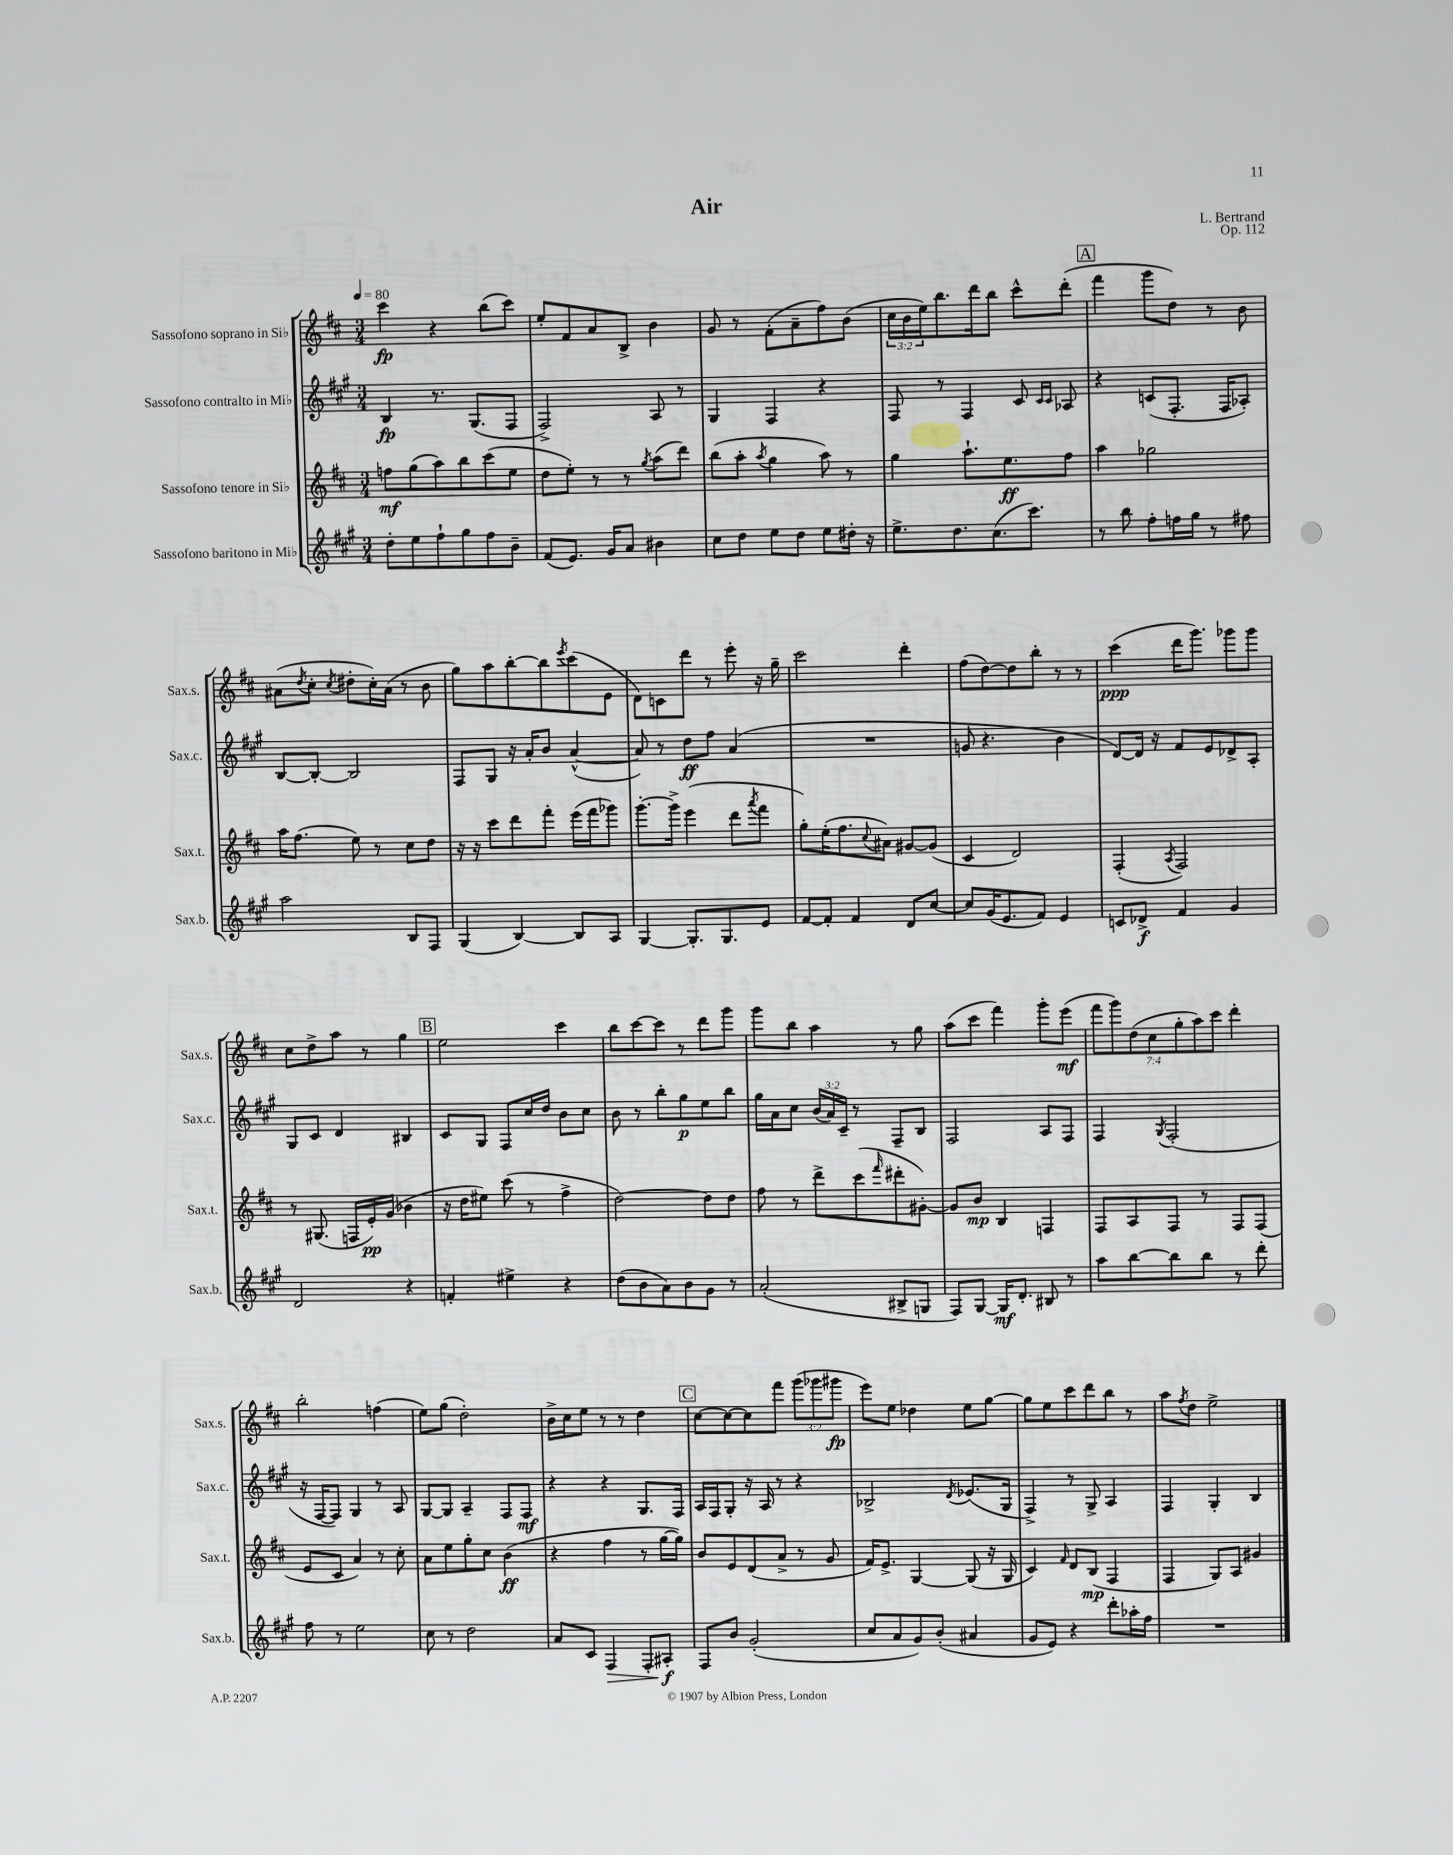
\header { title = "Air" composer = "L. Bertrand" opus = "Op. 112" }
<<
\new StaffGroup <<
\new Staff = "s0" \with { instrumentName = "Sassofono soprano in Sib" shortInstrumentName = "Sax.s." } {
    \clef treble \key d \major \numericTimeSignature \time 3/4 \override Staff.TupletNumber.text = #tuplet-number::calc-fraction-text \tempo 4 = 80
    cis'''4\fp r4 b''8( cis'''8) |
    e''8-. fis'8 a'8 b8-> b'4 |
    g'8 r8 fis'8-.( a'8-- fis''8) b'8( |
    \tuplet 3/2 { cis''16 b'16 e''16) } b''8. d'''16 b''8 cis'''8-^ d'''8-.( |
    \mark \markup { \box "A" } fis'''4 g'''8 d''8) r8 b'8 |
    ais'8( \acciaccatura { d''8 } cis''8-. \acciaccatura { cis''8 } dis''8-. cis''16-.) ais'16( r8 b'8 |
    g''8) a''8 b''8~-. b''8 \acciaccatura { e'''8 } cis'''8( e'8 |
    d'8) c'8 d'''8 r8 e'''8-. r16 g''16-- |
    cis'''2 d'''4-. |
    fis''8( d''8~) d''8 b''8-. r8 r8 |
    cis'''4\ppp( d'''16 g'''8.) ges'''8 ges'''8 |
    cis''8 d''8-> a''8 r8 g''4 |
    \mark \markup { \box "B" } e''2 cis'''4 |
    b''8 cis'''8~ cis'''8 r8 d'''8 g'''8 |
    g'''8 b''8 a''4 r8 g''8 |
    a''8( cis'''8 fis'''4) g'''8-. e'''8\mf( |
    \tuplet 7/4 { fis'''8 g'''8) d''8( cis''8 g''8-. a''8) cis'''8 } d'''4-. |
    b''2-. f''4( |
    e''8) g''8( d''2-.) |
    b'16-> cis''16 e''8 r8 r8 d''4 |
    \mark \markup { \box "C" } cis''8~ cis''8~ cis''8 fis'''8 \tuplet 3/2 { g'''8( ges'''8 gis'''8\fp } |
    e'''8) e''8 des''4 e''8 g''8~ |
    g''8 e''8 cis'''8 d'''8 b''8 r8 |
    a''8 \acciaccatura { fis''8 } d''8 e''2-> \bar "|." |
}
\new Staff = "s1" \with { instrumentName = "Sassofono contralto in Mib" shortInstrumentName = "Sax.c." } {
    \clef treble \key a \major \numericTimeSignature \time 3/4 \override Staff.TupletNumber.text = #tuplet-number::calc-fraction-text
    b4\fp r8. gis8.( fis8 |
    fis2->) a8 r8 |
    gis4 fis4 r4 |
    fis8 r8 fis4 cis'8 \grace { cis'16 cis'16 } aes8 |
    \mark \markup { \box "A" } r4 c'8( fis8.-. fis16 aes8-.) |
    b8~ b8~-. b2 |
    fis8 gis8 r16 a'16-. b'8 a'4~-^( |
    a'8) r8 d''8\ff fis''8 a'4( |
    R2. |
    g'8 r4. b'4 |
    d'8~) d'16 r16 fis'8 e'8 des'8-> a8-. |
    gis8 cis'8 d'4 bis4 |
    \mark \markup { \box "B" } cis'8 gis8 fis8 cis''16 d''16 b'8 cis''8 |
    b'8 r8 b''8-. gis''8\p e''8 b''8 |
    gis''16 a'16 cis''8 \tuplet 3/2 { b'16( a'16) cis'16-- } r8 fis8-- b8 |
    fis2 a8 fis8 |
    fis4 \acciaccatura { gis8 } fis2-.( |
    r16 fis16~ fis8) gis4 r8 a8 |
    gis8~ gis8 a4-- fis8 fis8\mf |
    r4 r4 gis8. fis16 |
    \mark \markup { \box "C" } a16 fis16 gis8-. r16 a16 r8 r4 |
    bes2-> \acciaccatura { d'8 } ees'8.( gis16 |
    fis4->) r8 gis8-> a4 |
    fis4 gis4-. b4 \bar "|." |
}
\new Staff = "s2" \with { instrumentName = "Sassofono tenore in Sib" shortInstrumentName = "Sax.t." } {
    \clef treble \key d \major \numericTimeSignature \time 3/4
    f''8\mf g''8( a''8) b''8 cis'''8( e''8 |
    d''8 e''8-.) r8 r8 \acciaccatura { g''8 } a''8( d'''8) |
    b''8( a''8-. \acciaccatura { a''8 } g''4 a''8) r8 |
    g''4 a''8.-! e''8.\ff fis''8 |
    \mark \markup { \box "A" } a''4 ges''2 |
    a''16 fis''8.( e''8) r8 cis''8 d''8 |
    r16 r16 cis'''8 d'''8 fis'''8-. e'''16( fis'''16 ges'''8) |
    g'''8.~-. g'''16-> e'''4( d'''8 \acciaccatura { a'''8 } fis'''8 |
    g''8-.) e''16-.( fis''8. \appoggiatura { cis''8 } ais'8) gis'8~ gis'8( |
    cis'4 d'2) |
    fis4-.( \acciaccatura { a8 } fis2) |
    r8 gis8.( f16 e'16-.\pp) g'16( bes'4 |
    \mark \markup { \box "B" } r16 d''16 eis''8) cis'''8( r8 fis''4-> |
    d''2~) d''8 d''8 |
    fis''8 r8 d'''8-> cis'''8( \grace { fis'''16 } dis'''8-. gis'8~-.) |
    gis'8 b'8\mp b4 f4 |
    fis8 a8 fis8 r8 fis8 fis8( |
    e'8 cis'8 a'4) r8 cis''8-. |
    a'8 e''8 g''8-. cis''8 b'4\ff( |
    r4 fis''4 r8 g''16~ g''16) |
    \mark \markup { \box "C" } b'8 e'8 d'8( a'8-> r8 g'8 |
    fis'16) e'8.-> g4~ g8( r16 g16 |
    cis'4) \grace { fis'16 } d'8 b8\mp( fis4 |
    fis4 g8) a8 gis'4 \bar "|." |
}
\new Staff = "s3" \with { instrumentName = "Sassofono baritono in Mib" shortInstrumentName = "Sax.b." } {
    \clef treble \key a \major \numericTimeSignature \time 3/4
    d''8-. e''8 fis''8-! gis''8 fis''8 b'8-- |
    fis'8( e'8.) gis'16 a'8 bis'4 |
    cis''8 d''8 e''8 d''8 e''8 dis''16-. r16 |
    e''8.-> d''8. cis''8.( cis'''8.) |
    \mark \markup { \box "A" } r8 b''8 fis''8-. f''16 gis''16 r8 fis''8 |
    a''2 b8 fis8 |
    gis4( b4~) b8 a8 |
    gis4~ gis8.-. gis8. e'8 |
    fis'8~ fis'8-. fis'4 d'8 cis''8~ |
    cis''8 gis'16( e'8. fis'8) e'4 |
    c'8 des'8->\f fis'4 gis'4 |
    d'2 r4 |
    \mark \markup { \box "B" } f'4-. eis''4-> r4 |
    d''8( b'8 a'8) b'8 gis'8 r8 |
    a'2-.( bis8-> g8 |
    fis8) gis8~ gis16\mf d'8.-. bis8 r8 |
    a''8 b''8~ b''8 b''8 r8 d'''8-. |
    fis''8 r8 e''2 |
    cis''8 r8 d''2 |
    a'8 cis'8 fis4\> fis8-. ais8-.\f\! |
    \mark \markup { \box "C" } fis8 b'8 gis'2-.( |
    cis''8 a'8 gis'8) b'8-.( ais'4 |
    gis'8 e'8) r4 d'''8-. aes''16-. fis''16 |
    R2. \bar "|." |
}
>>
>>
\layout { \context { \Score \remove "Bar_number_engraver" } }
